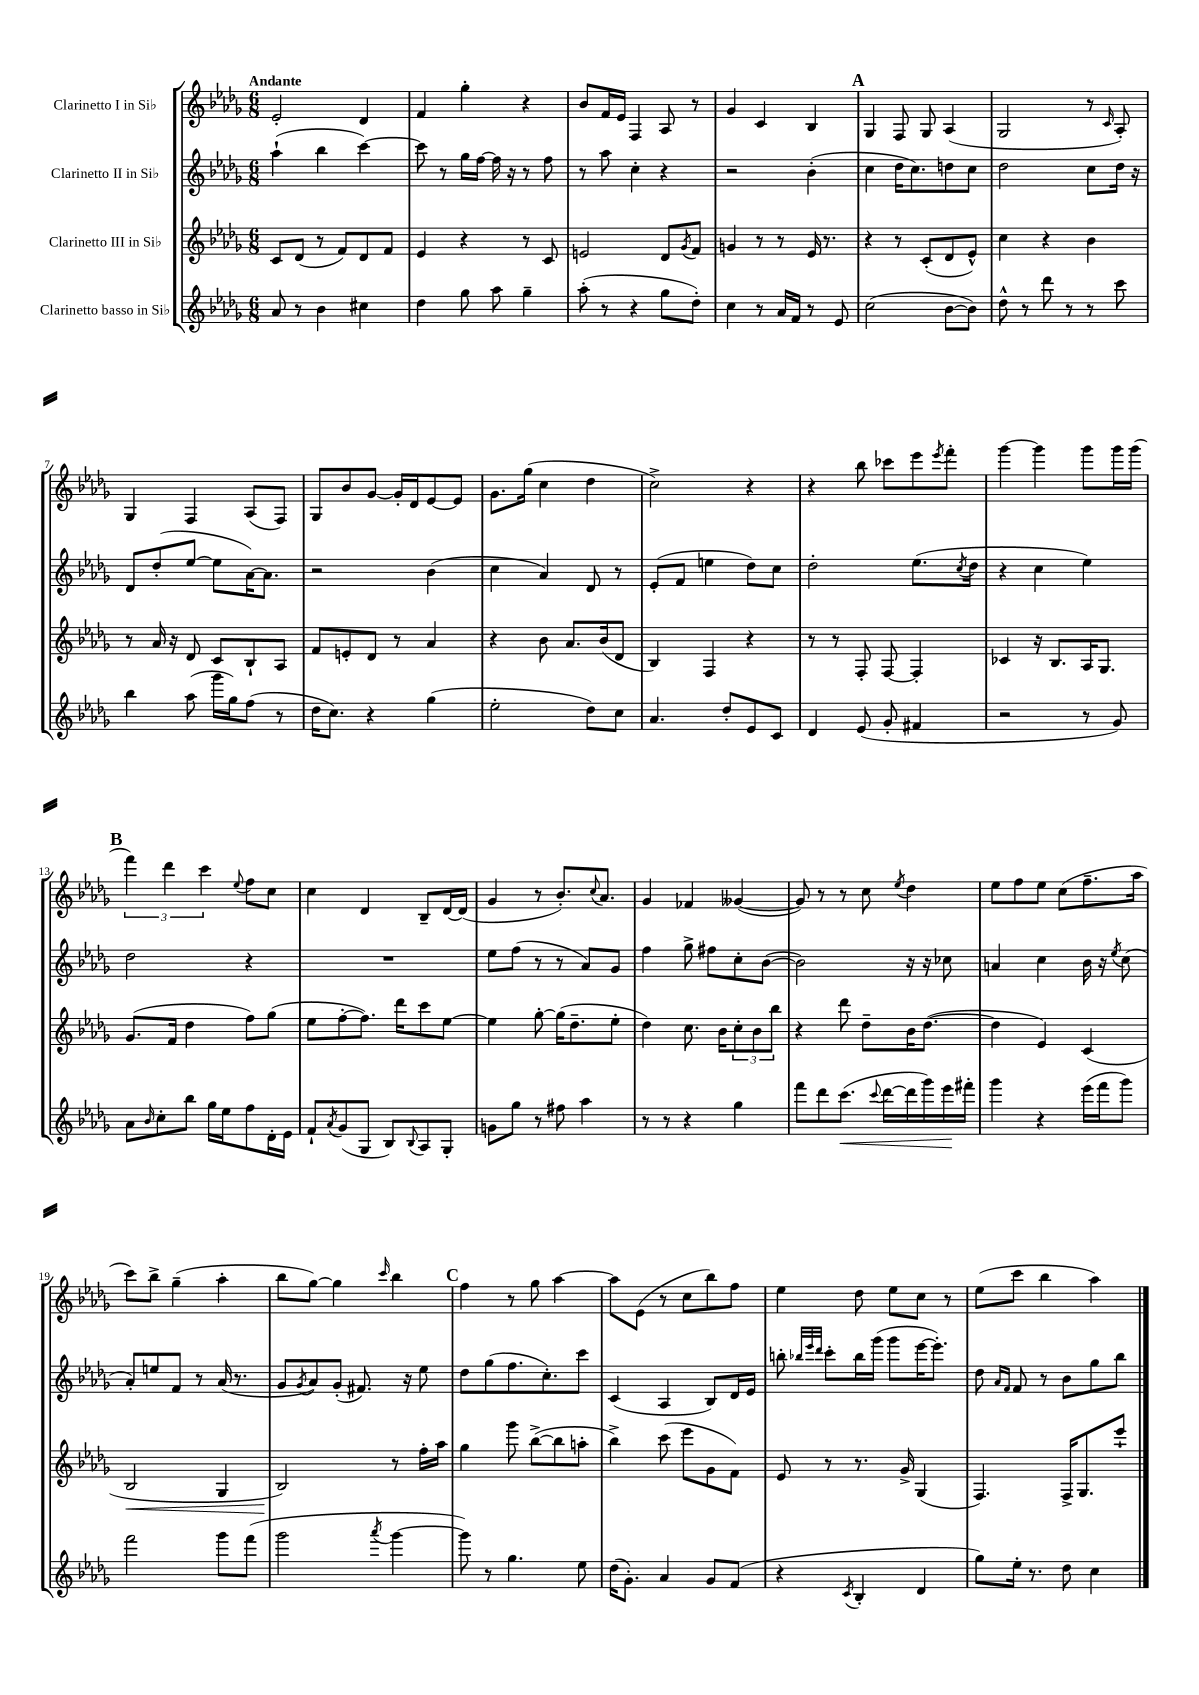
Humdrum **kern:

**kern	**kern	**kern	**kern
*staff4	*staff3	*staff2	*staff1
*clefG2	*clefG2	*clefG2	*clefG2
*k[b-e-a-d-g-]	*k[b-e-a-d-g-]	*k[b-e-a-d-g-]	*k[b-e-a-d-g-]
*M6/8	*M6/8	*M6/8	*M6/8
8a-	8c	(4aa-`	2e-'
8r	(8d-	.	.
4b-	8r	4bb-	.
.	8f)	.	.
4cc#	8d-	[4ccc)	4d-
.	8f	.	.
=	=	=	=
4dd-	4e-	8ccc]	4f
.	.	8r	.
8gg-	4r	16gg-	4gg-'
.	.	[16ff	.
8aa-	.	16ff]	.
.	.	16r	.
4gg-~	8r	8r	4r
.	8c	8ff	.
=	=	=	=
(8aa-'	2e	8r	8b-
8r	.	8aa-	16f
.	.	.	16e-
4r	.	4cc'	4F
8gg-	8d-	4r	8A-
.	8qg-	.	.
8dd-')	8f	.	8r
=	=	=	=
4cc	4g	2r	4g-
8r	8r	.	4c
16a-	8r	.	.
16f	.	.	.
8r	16e-	(4b-'	4B-
.	8.r	.	.
8e-	.	.	.
=	=	=	=
(2cc	4r	4cc	4G-
.	8r	16dd-	8F
.	.	8.cc)	.
.	(8c'	.	8G-
[8b-	8d-	8dd	(4A-
8b-])	8e-^^)	8cc	.
=	=	=	=
8dd-^^	4cc	2dd-	2G-
8r	.	.	.
8ddd-	4r	.	.
8r	.	.	.
8r	4b-	8cc	8r
.	.	.	16qqc
8ccc	.	16dd-	8A-')
.	.	16r	.
=	=	=	=
4bb-	8r	8d-	4G-
.	16a-	(8dd-'	.
.	16r	.	.
(8aa-	8d-	[8ee-	4F
16ggg-	8c	8ee-]	.
16gg-)	.	.	.
(8ff	8B-`	[16a-)	(8A-
.	.	8.a-]	.
8r	8A-	.	8F)
=	=	=	=
16dd-	8f	2r	8G-
8.cc)	.	.	.
.	8e'	.	8b-
4r	8d-	.	[8g-
.	8r	.	16g-']
.	.	.	16d-
(4gg-	4a-	(4b-	[8e-
.	.	.	8e-]
=	=	=	=
2ee-'	4r	4cc	8.g-
.	.	.	(16gg-
.	8b-	4a-)	4cc
.	8.a-	.	.
8dd-)	.	8d-	4dd-
.	(16b-	.	.
8cc	8d-	8r	.
=	=	=	=
4.a-	4B-)	(8e-'	2cc^)
.	.	8f	.
.	4F	4ee	.
8dd-'	.	.	.
8e-	4r	8dd-)	4r
8c	.	8cc	.
=	=	=	=
4d-	8r	2dd-'	4r
.	8r	.	.
(8e-	8F'	.	8bb-
8g-'	[8F	.	8ccc-
4f#	4F']	(8.ee-	8eee-
.	.	.	8qeee-
.	.	.	8fff'
.	.	8qcc	.
.	.	16dd-	.
=	=	=	=
2r	4c-	4r	[4ggg-
.	16r	4cc	4ggg-]
.	8.B-	.	.
8r	16A-	4ee-)	8ggg-
.	8.G-	.	.
8g-)	.	.	16ggg-
.	.	.	(16ggg-
=	=	=	=
8a-	(8.g-	2dd-	6fff)
16qqb-	.	.	.
8cc'	.	.	.
.	.	.	6ddd-
.	16f	.	.
8bb-	4dd-	.	.
.	.	.	6ccc
16gg-	.	.	.
16ee-	.	.	.
.	.	.	8qqee-
8ff	8ff)	4r	8ff
16d-'	(8gg-	.	8cc
16e-	.	.	.
=	=	=	=
8f`	8ee-	2.r	4cc
8qa-	.	.	.
(8g-	[8ff'	.	.
8G-	8.ff])	.	4d-
8B-)	.	.	.
.	16ddd-	.	.
8qqB-	.	.	.
8A-	8ccc	.	8B-~
8G-'	[8ee-	.	[16d-
.	.	.	(16d-]
=	=	=	=
8g	4ee-]	8ee-	4g-
8gg-	.	(8ff	.
8r	[8gg-'	8r	8r
8ff#	(16gg-]	8r	8.b-')
.	8.dd-~	.	.
4aa-	.	8a-)	.
.	.	.	8qqcc
.	.	.	8.a-
.	8ee-'	8g-	.
=	=	=	=
8r	4dd-)	4ff	4g-
8r	.	.	.
4r	8.cc	8gg-^	4f-
.	.	8ff#	.
.	16b-	.	.
4gg-	12cc'	8cc'	([4g--
.	12b-	.	.
.	.	([8b-	.
.	12bb-	.	.
=	=	=	=
8fff	4r	2b-])	8g--])
8ddd-	.	.	8r
(8.ccc	8ddd-	.	8r
.	8dd-~	.	8cc
8qqccc	.	.	.
[16ddd-	.	.	.
.	.	.	8qee-
16ddd-]	16b-	16r	4dd-
16ggg-)	([8.dd-	16r	.
16eee-	.	8cc-	.
16fff#'	.	.	.
=	=	=	=
4ggg-	4dd-]	4a	8ee-
.	.	.	8ff
4r	4e-)	4cc	8ee-
.	.	.	(8cc
(16eee-	(4c	16b-	8.ff~
16fff	.	16r	.
.	.	8qee-	.
8ggg-)	.	(8cc	.
.	.	.	16aa-
=	=	=	=
2fff	2B-	8a-')	8ccc)
.	.	8ee	8bb-^
.	.	8f	(4gg-~
.	.	8r	.
8ggg-	4G-	(16a-	4aa-'
.	.	8.r	.
(8fff	.	.	.
=	=	=	=
2ggg-	2B-)	8g-	8bb-
.	.	8qg-	.
.	.	8a-)	[8gg-)
.	.	(8g-'	4gg-]
.	.	8.f#)	.
8qaaa-	.	.	16qqccc
[4ggg-	8r	.	4bb-
.	.	16r	.
.	16ff'	8ee-	.
.	16aa-	.	.
=	=	=	=
8ggg-])	4gg-	8dd-	4ff
8r	.	(8gg-	.
4.gg-	8ggg-	8.ff	8r
.	([8bb-^	.	8gg-
.	.	8.cc')	.
.	8bb-]	.	[4aa-
8ee-	8aa'	8ccc	.
=	=	=	=
(16dd-	4bb-^)	(4c	8aa-]
8.g-')	.	.	.
.	.	.	(8e-
4a-	(8ccc	4A-	8r
.	8eee-	.	8cc
8g-	8g-	8B-)	8bb-)
(8f	8f)	16d-	8ff
.	.	16e-	.
=	=	=	=
4r	8e-	8bb'	4ee-
.	.	32qqbb-	.
.	.	32qqeee-	.
.	.	32qqddd-	.
.	8r	8ccc'	.
8qc	.	.	.
4B-'	8.r	16bb-	8dd-
.	.	(16ggg-	.
.	.	8ggg-	8ee-
.	16g-^	.	.
4d-	(4G-	[16eee-	8cc
.	.	8.eee-'])	.
.	.	.	8r
=	=	=	=
8gg-)	4.F)	8dd-	(8ee-
.	.	16qqa-	.
.	.	16qqf	.
16ee-'	.	8f	8ccc
8.r	.	.	.
.	.	8r	4bb-
8dd-	16F^	8b-	.
.	8.G-	.	.
4cc	.	8gg-	4aa-)
.	8eee-`	8bb-	.
==	==	==	==
*-	*-	*-	*-
